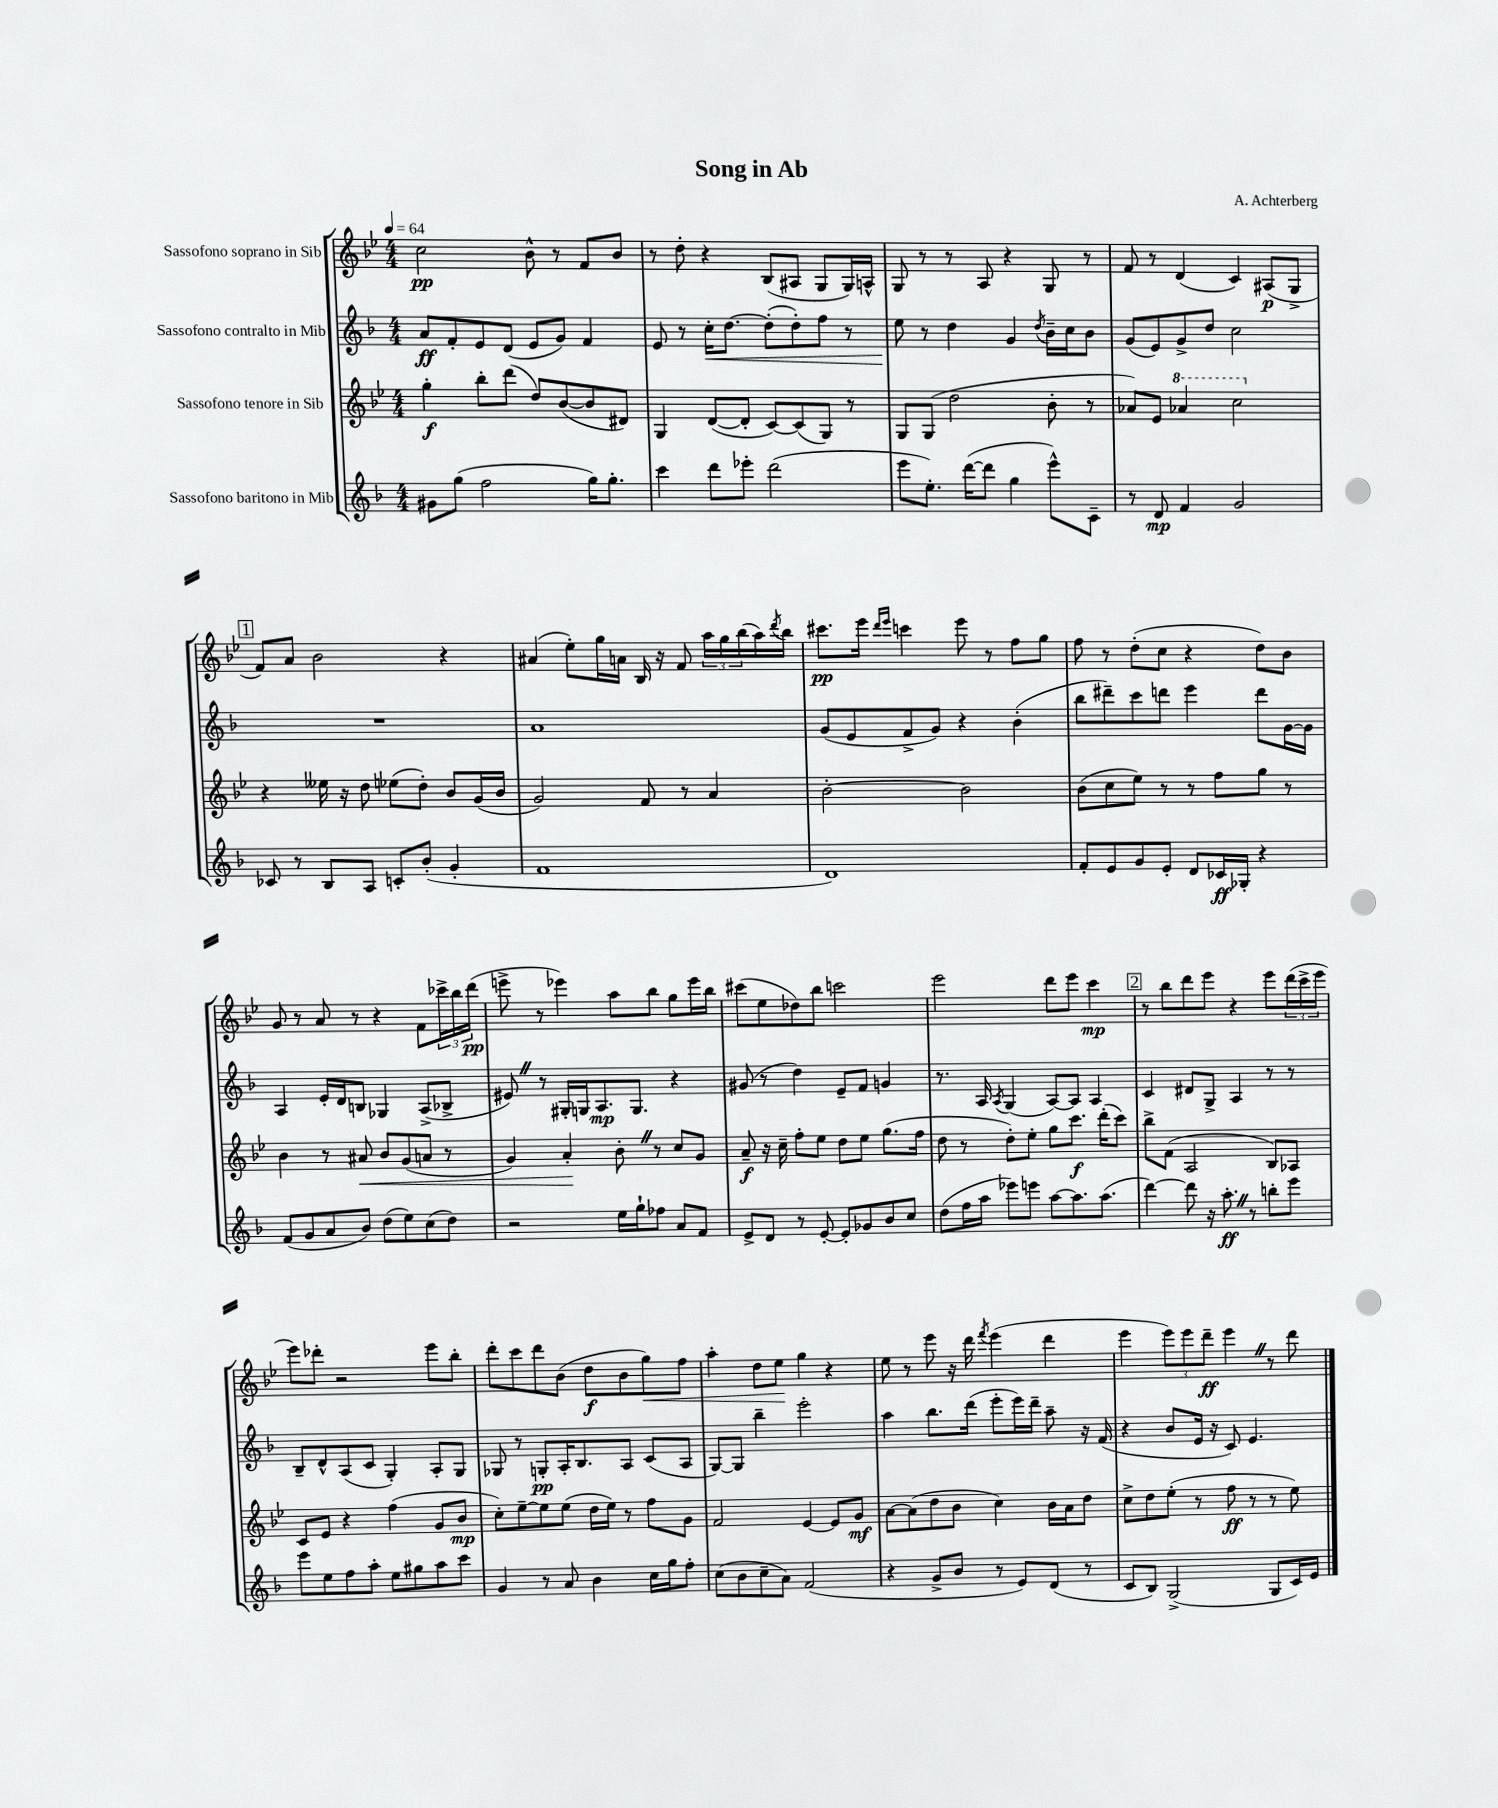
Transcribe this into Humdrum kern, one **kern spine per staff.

**kern	**kern	**kern	**kern
*staff4	*staff3	*staff2	*staff1
*clefG2	*clefG2	*clefG2	*clefG2
*k[b-]	*k[b-e-]	*k[b-]	*k[b-e-]
*M4/4	*M4/4	*M4/4	*M4/4
*MM64	*MM64	*MM64	*MM64
8g#	4gg'	8a	2cc
(8gg	.	8f'	.
2ff	8bb-'	8e	.
.	(8ddd	(8d	.
.	8dd)	8e	8b-^^
.	([8b-	8g)	8r
16gg)	8b-]	4f	8f
8.gg'	.	.	.
.	8d#)	.	8b-
=	=	=	=
4ccc	4G	8e	8r
.	.	8r	8dd'
8ddd	([8d	16cc'	4r
.	.	[8.dd	.
8eee-'	8d']	.	.
(2ddd	[8c)	(8dd']	(8B-
.	(8c]	8dd')	8A#
.	8G)	8ff	8G
.	8r	8r	16G)
.	.	.	16A^^
=	=	=	=
8eee	8G	8ee	8G
8.ee')	(8G	8r	8r
.	2dd	4dd	8r
([16ddd	.	.	.
8ddd]	.	.	8A
4gg	.	4g	4r
.	.	8qdd	.
8eee^^)	8b-'	16b-~	8G
.	.	16cc	.
8c~	8r	8b-	8r
=	=	=	=
8r	8a-)	(8g	8f
8d	8e-	8e)	8r
4f	4aa-	8g^	(4d
.	.	8dd	.
2g	2ccc	2cc	4c)
.	.	.	(8A#
.	.	.	8G^
=	=	=	=
8c-	4r	1r	8f)
8r	.	.	8a
8B-	16ee--	.	2b-
.	16r	.	.
8A	8dd	.	.
8c'	(8ee-	.	.
(8b-'	8dd')	.	.
4g'	8b-	.	4r
.	(16g	.	.
.	16b-	.	.
=	=	=	=
1f	2g)	1a	(4a#
.	.	.	8ee-')
.	.	.	16gg
.	.	.	16a
.	8f	.	16B-
.	.	.	16r
.	8r	.	8f
.	4a	.	24aa
.	.	.	24gg
.	.	.	(24bb-
.	.	.	16aa)
.	.	.	8qddd
.	.	.	16bb-
=	=	=	=
1d)	[2b-'	(8g	8.ccc#
.	.	8e	.
.	.	.	16eee-
.	.	.	16qqddd
.	.	.	16qqeee-
.	.	8f^	4ccc
.	.	8g)	.
.	2b-]	4r	8eee-
.	.	.	8r
.	.	(4b-'	8ff
.	.	.	8gg
=	=	=	=
8f'	(8b-	8bb-	8ff
8e	8cc	8ddd#~)	8r
8g	8ee-)	8ccc	(8dd'
8e'	8r	8ddd	8cc
8d	8r	4eee	4r
16c-	8ff	.	.
16G-'	.	.	.
4r	8gg	8ddd	8dd)
.	8r	[16g	8b-
.	.	16g]	.
=	=	=	=
(8f	4b-	4A	8g
8g	.	.	8r
8a	8r	16e'	8a
.	.	16d	.
8b-)	8a#	8B	8r
(8dd	8b-	4G-	4r
8ee)	(8g	.	.
(8cc	8a	(8A^	8f
8dd)	8r	8B-^	24ccc-^
.	.	.	24bb-
.	.	.	(24ddd
=	=	=	=
2r	4g)	8e#)	8eee^
.	.	8r	8r
.	4a'	16G#'	4eee-)
.	.	16G	.
.	.	8.A	.
16ee	8b-'	.	8aa
16gg`	.	8.G	.
8ff-	8r	.	8bb-
8a	8cc	4r	8gg
8f	8g	.	16eee-
.	.	.	16bb-
=	=	=	=
8e^	8a~	(8g#	(8ccc#
8d	16r	8r	8ee-
.	16cc~	.	.
8r	8ff'	4dd)	8dd-)
[8e'	8ee-	.	8bb-
8e']	8dd	8e~	2ccc
8g-	8ee-	8f	.
8b-	(8.gg	4g	.
8cc	.	.	.
.	16ff	.	.
=	=	=	=
(8dd	8dd	8.r	2eee-
16ff	8r	.	.
16aa	.	16A	.
.	.	8qA	.
8eee-)	8dd')	(4G	.
8eee	8ee-'	.	.
[8aa	8gg	[8A)	8ddd
8.aa]	8.ccc	8A]	8eee-
.	.	4A	4ccc
(8.aa	(16ddd'	.	.
.	8ccc)	.	.
=	=	=	=
[4ddd)	8bb-^	4c	8r
.	(8f	.	8bb-
8ddd]	2A	8d#	8ddd
16r	.	8G^	8eee-
8.aa'	.	.	.
.	.	4A	4r
8r	.	.	.
8bb'	8B-)	8r	8eee-
8eee	8A-	8r	(24ddd
.	.	.	24ccc^
.	.	.	24eee-
=	=	=	=
8eee	8c	8B-~	8eee-)
8ee	8e-	8d^^	8ddd-'
8ff	4r	(8A	2r
8aa'	.	8c	.
8ee	(4ff	4G')	.
8gg#	.	.	.
8aa	8g	8A'	8eee-
8ccc	8b-	8G	8bb-'
=	=	=	=
4g	8cc')	8G-	8ddd'
.	[8ee-~	8r	8ccc
8r	8ee-]	8G'	8ddd
8a	(8ee-	16A'	(8b-
.	.	8.B-	.
4b-	16dd	.	8dd
.	16ee-)	.	.
.	8r	8A	8b-
16cc	8ff	(8c	8gg)
16gg	.	.	.
8ff'	8g	8A	8ff
=	=	=	=
(8cc	2f	[8G)	4aa'
8b-	.	8G]	.
8cc~	.	4bb-~	8dd
8a)	.	.	8ee-
(2f	[4e-	2eee'	4gg
.	8e-]	.	4r
.	8g	.	.
=	=	=	=
4r	[8a	4aa	8ee-
.	(8a]	.	8r
8g^	8dd	8.bb-	8eee-
8b-	8b-	.	16r
.	.	(16ddd	16ddd
.	.	.	8qfff
8r	4cc)	8eee'	(4eee-
8e)	.	16eee)	.
.	.	16ddd~	.
(8d	16b-	8aa~	4ddd
.	16a	.	.
8r	8dd	16r	.
.	.	(16f	.
=	=	=	=
8c	8cc^	4r	4eee-
8B-)	8dd	.	.
(2G^	(8ee-'	8b-	12eee-)
.	.	.	12eee-
.	8r	16e	.
.	.	.	12ddd~
.	.	16r	.
.	8ff	8c)	4eee-
.	8r	4.e	.
8G	8r	.	8r
16c)	8ee-)	.	8ddd
16e	.	.	.
==	==	==	==
*-	*-	*-	*-
